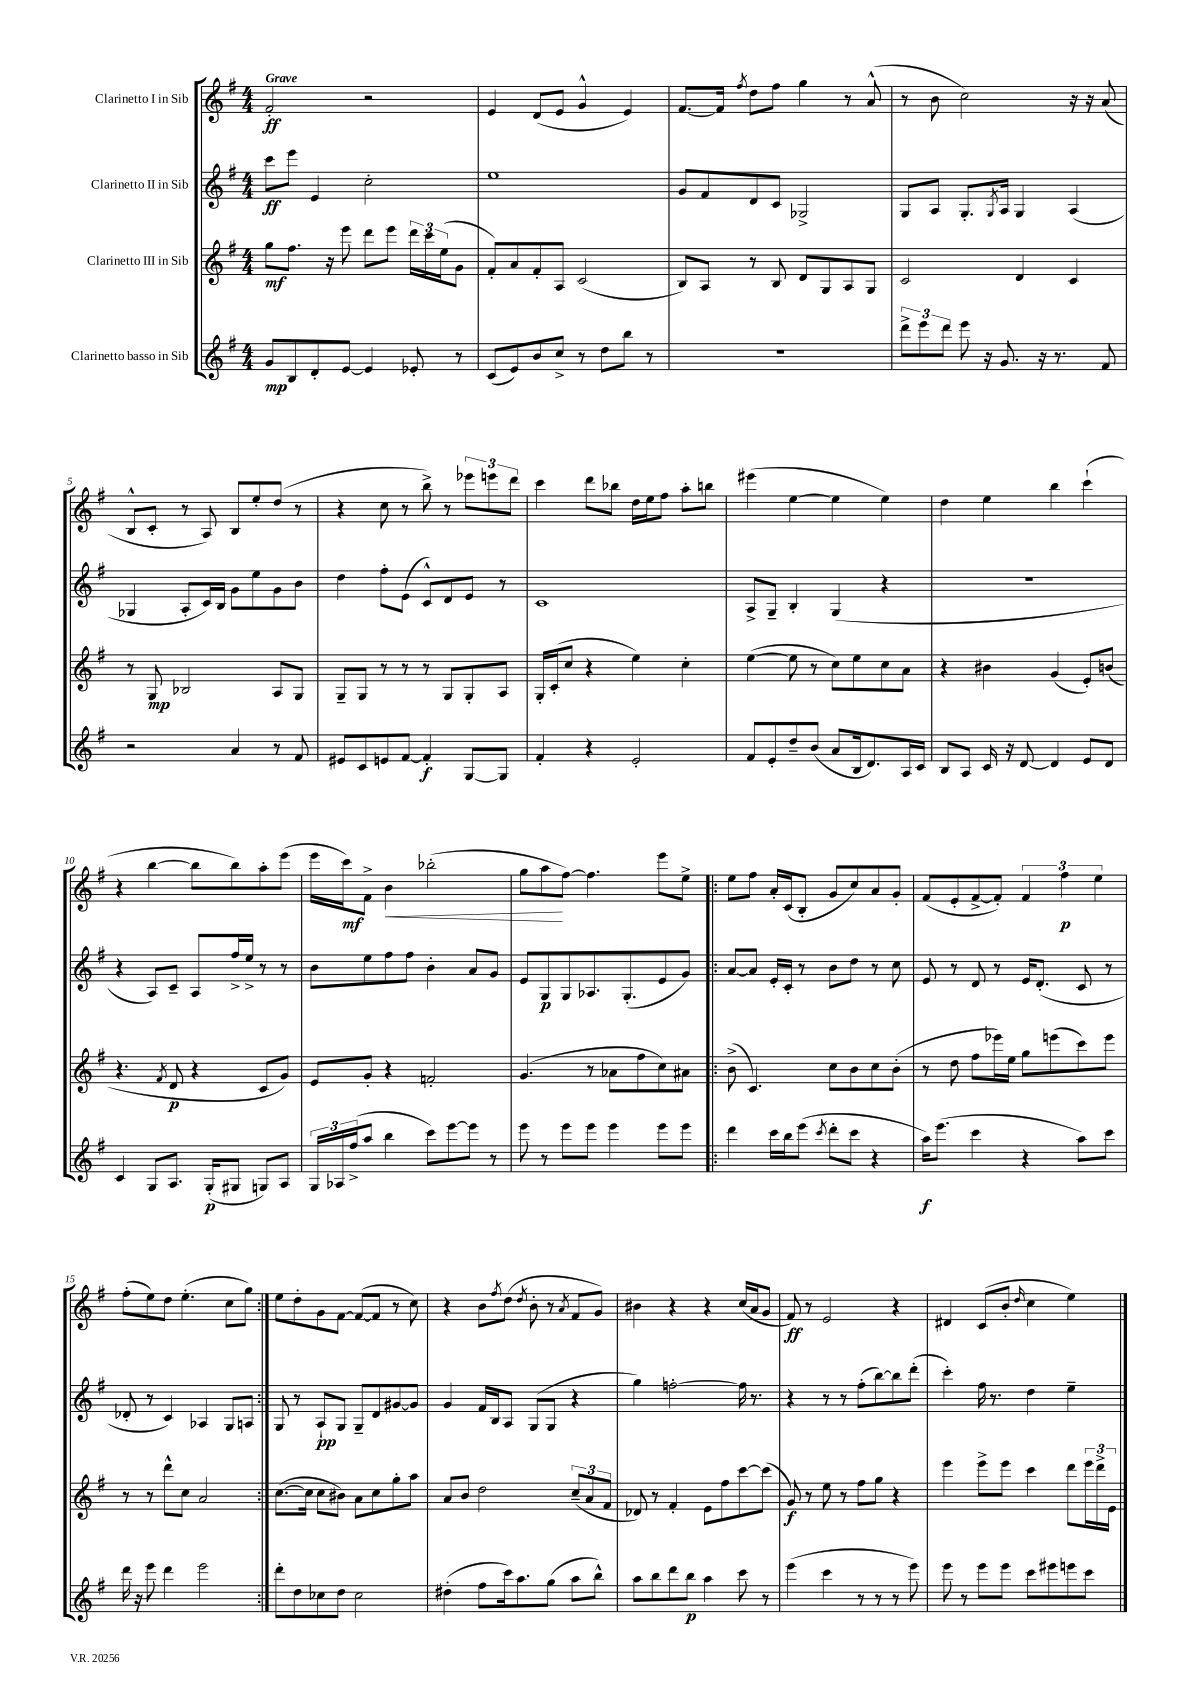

**kern	**dynam	**kern	**dynam	**kern	**dynam	**kern	**dynam
*part4	*part4	*part3	*part3	*part2	*part2	*part1	*part1
*staff4	*staff4	*staff3	*staff3	*staff2	*staff2	*staff1	*staff1
*I"Clarinetto basso in Sib	*	*I"Clarinetto III in Sib	*	*I"Clarinetto II in Sib	*	*I"Clarinetto I in Sib	*
*clefG2	*	*clefG2	*	*clefG2	*	*clefG2	*
*k[f#]	*	*k[f#]	*	*k[f#]	*	*k[f#]	*
*M4/4	*	*M4/4	*	*M4/4	*	*M4/4	*
=1	=1	=1	=1	=1	=1	=1	=1
!	!	!	!	!	!	!LO:TX:a:B:t=Grave	!
8g/L	mp	8gg\L	mf	8ccc\L	ff	2f#'/	ff
8B/	.	8.ff#\J	.	8eee\J	.	.	.
8d'/	.	.	.	4e/	.	.	.
.	.	16r	.	.	.	.	.
[8e/J	.	8eee\	.	.	.	.	.
4e/]	.	8ddd\L	.	2cc'\	.	2r	.
.	.	8eee\J	.	.	.	.	.
8e-X'/	.	24ddd\LL	.	.	.	.	.
.	.	24ccc\	.	.	.	.	.
.	.	(24ee\J	.	.	.	.	.
8r	.	8g\J	.	.	.	.	.
=2	=2	=2	=2	=2	=2	=2	=2
(8c/L	.	8f#'/L)	.	1ee	.	4e/	.
8e/)	.	8a/	.	.	.	.	.
8b/	.	8f#'/	.	.	.	(8d/L	.
8cc^/J	.	8A/J	.	.	.	8e/J	.
8r	.	(2c/	.	.	.	4g^^/	.
8dd\L	.	.	.	.	.	.	.
8bb\J	.	.	.	.	.	4e/)	.
8r	.	.	.	.	.	.	.
=3	=3	=3	=3	=3	=3	=3	=3
1r	.	8B/L)	.	8g/L	.	[8.f#/L	.
.	.	8A/J	.	8f#/	.	.	.
.	.	.	.	.	.	16f#/Jk]	.
.	.	.	.	.	.	8qff#/	.
.	.	8r	.	8d/	.	8dd\L	.
.	.	8B/	.	8c/J	.	8ff#\J	.
.	.	8d/L	.	2G-X^/	.	4gg\	.
.	.	8G/	.	.	.	.	.
.	.	8A/	.	.	.	8r	.
.	.	8G/J	.	.	.	(8a^^/	.
=4	=4	=4	=4	=4	=4	=4	=4
12ddd^\L	.	2c/	.	8G/L	.	8r	.
12eee\	.	.	.	.	.	.	.
.	.	.	.	8A/J	.	8b\	.
12ddd\J	.	.	.	.	.	.	.
8eee\	.	.	.	8.G'/L	.	2cc\)	.
16r	.	.	.	.	.	.	.
.	.	.	.	8qG/	.	.	.
8.g/	.	.	.	16A/Jk	.	.	.
.	.	4d/	.	4G/	.	.	.
16r	.	.	.	.	.	.	.
8.r	.	.	.	.	.	.	.
.	.	4c/	.	(4A/	.	16r	.
.	.	.	.	.	.	16r	.
8f#/	.	.	.	.	.	(8a/	.
!!LO:LB:g=z
=5	=5	=5	=5	=5	=5	=5	=5
2r	.	8r	.	4G-X/	.	8B^^/L	.
.	.	8G/	mp	.	.	8c'/J	.
.	.	2B-X/	.	8A'/L	.	8r	.
.	.	.	.	16c/L)	.	8A/)	.
.	.	.	.	16B/JJ	.	.	.
4a/	.	.	.	8g\L	.	8B/L	.
.	.	.	.	8ee\	.	8ee'/	.
8r	.	8A/L	.	8g\	.	(8dd/J	.
8f#/	.	8G/J	.	8b\J	.	8r	.
=6	=6	=6	=6	=6	=6	=6	=6
8e#X/L	.	8G~/L	.	4dd\	.	4r	.
8c/	.	8G/J	.	.	.	.	.
8en/	.	8r	.	8ff#'\L	.	8cc\	.
[8f#/J	.	8r	.	(8e\J	.	8r	.
4f#'/]	f	8r	.	8c^^/L)	.	8bb^\)	.
.	.	8G/L	.	8d/	.	8r	.
[8G/L	.	8G'/	.	8e/J	.	12eee-X\L	.
.	.	.	.	.	.	12eeen\	.
8G/J]	.	8A/J	.	8r	.	.	.
.	.	.	.	.	.	12ddd\J	.
=7	=7	=7	=7	=7	=7	=7	=7
4f#'/	.	16G'/LL	.	1c	.	4ccc\	.
.	.	(16c'/J	.	.	.	.	.
.	.	8cc/J	.	.	.	.	.
4r	.	4r	.	.	.	8ddd\L	.
.	.	.	.	.	.	8bb-X\J	.
2e'/	.	4ee\)	.	.	.	16dd\LL	.
.	.	.	.	.	.	16ee\J	.
.	.	.	.	.	.	8ff#\J	.
.	.	4cc'\	.	.	.	8aa'\L	.
.	.	.	.	.	.	8bbn\J	.
=8	=8	=8	=8	=8	=8	=8	=8
8f#/L	.	([4ee\	.	8A^/L	.	(4eee#X\	.
8e'/	.	.	.	8G~/J	.	.	.
8dd~/	.	8ee\]	.	4B'/	.	[4ee\	.
(8b/J	.	8r	.	.	.	.	.
8a/L	.	8cc\L)	.	(4G/	.	4ee\]	.
16B/k	.	8ee\	.	.	.	.	.
8.d/)	.	.	.	.	.	.	.
.	.	8cc\	.	4r	.	4ee\)	.
16A/L	.	8a\J	.	.	.	.	.
16c/JJ	.	.	.	.	.	.	.
=9	=9	=9	=9	=9	=9	=9	=9
8B/L	.	4r	.	1r	.	4dd\	.
8A/J	.	.	.	.	.	.	.
16c/	.	4b#X\	.	.	.	4ee\	.
16r	.	.	.	.	.	.	.
[8d/	.	.	.	.	.	.	.
4d/]	.	(4g/	.	.	.	4bb\	.
8e/L	.	8e'/L)	.	.	.	(4ccc`\	.
8d/J	.	(8bn/J	.	.	.	.	.
!!LO:LB:g=z
=10	=10	=10	=10	=10	=10	=10	=10
4c/	.	4.r	.	4r	.	4r	.
8G/L	.	.	.	8A/L)	.	[4bb\	.
.	.	8qf#/	.	.	.	.	.
8.A/J	.	8d/	p	8c~/J	.	.	.
.	.	4r	.	8A/L	.	8bb\L]	.
(16G'/KL	p	.	.	.	.	.	.
8G#X/J	.	.	.	16ff#^/L	.	8bb\)	.
.	.	.	.	16ee^/JJ	.	.	.
8Gn/L)	.	8c/L	.	8r	.	8aa'\	.
8A/J	.	8g/J)	.	8r	.	(8eee\J	.
=11	=11	=11	=11	=11	=11	=11	=11
24G/LL	.	8e/L	.	8b\L	.	16eee\LL	.
24A-X/	.	.	.	.	.	.	.
.	.	.	.	.	.	16ccc\J)	mf
(24ff#^/J	.	.	.	.	.	.	.
8aa/J	.	8g'/J	.	8ee\	.	8f#^\J	.
!	!	!	!	!	!	!	!LO:HP:b
4bb\	.	4r	.	8ff#\	.	4b\	<
.	.	.	.	8ff#\J	.	.	.
8ccc\L)	.	2fn'/	.	4b'\	.	(2bb-X'\	.
[8eee\	.	.	.	.	.	.	.
8eee\J]	.	.	.	8a/L	.	.	.
8r	.	.	.	8g/J	.	.	.
=12	=12	=12	=12	=12	=12	=12	=12
8eee\	.	(4.g/	.	8e/L	.	8gg\L	.
8r	.	.	.	8G/	p	8aa\	.
8eee\L	.	.	.	8G/	.	[8ff#\J)	[
8eee\J	.	8r	.	8.A-X/	.	4.ff#\]	.
4eee\	.	8a-X\L	.	.	.	.	.
.	.	.	.	(8.G'/	.	.	.
.	.	8ff#\	.	.	.	.	.
8eee\L	.	8cc\)	.	8e/	.	8eee\L	.
8eee\J	.	8a#X\J	.	8g/J)	.	8ee^\J	.
=13!|:	=13!|:	=13!|:	=13!|:	=13!|:	=13!|:	=13!|:	=13!|:
4ddd\	.	(8b^\	.	[8a/L	.	8ee\L	.
.	.	4.c/)	.	8a/J]	.	8ff#\J	.
16ccc\LL	.	.	.	16e'/LL	.	16a'/LL	.
16bb\J	.	.	.	16c'/JJ	.	(16c/J	.
(8eee\J	.	.	.	8r	.	8B'/J	.
8qccc/	.	.	.	.	.	.	.
8ddd'\L	.	8cc\L	.	8b\L	.	8g/L	.
8ccc\J	.	8b\	.	8dd\J	.	8cc/)	.
4r	.	8cc\	.	8r	.	8a/	.
.	.	(8b'\J	.	8cc\	.	8g'/J	.
=14	=14	=14	=14	=14	=14	=14	=14
16aa\KL)	f	8r	.	8e/	.	(8f#/L	.
(8.eee\J	.	.	.	.	.	.	.
.	.	8dd\	.	8r	.	8e'/	.
4ccc\	.	8ff#\L	.	8d/	.	[8f#^/	.
.	.	16eee-X\L)	.	8r	.	8f#'/J])	.
.	.	16ee\JJ	.	.	.	.	.
4r	.	8gg\L	.	16e/KL	.	6f#/	.
.	.	.	.	(8.d'/J	.	.	.
.	.	(8eeen\	.	.	.	.	.
.	.	.	.	.	.	6ff#\	p
8aa\L)	.	8ccc\)	.	8c/	.	.	.
.	.	.	.	.	.	6ee\	.
8ccc\J	.	8eee\J	.	8r	.	.	.
!!LO:LB:g=z
=15	=15	=15	=15	=15	=15	=15	=15
16ddd\	.	8r	.	8d-X'/	.	(8ff#'\L	.
16r	.	.	.	.	.	.	.
8eee\	.	8r	.	8r	.	8ee\)	.
4ddd\	.	8ddd^^\L	.	4c/)	.	8dd\J	.
.	.	8cc\J	.	.	.	(4.ee'\	.
2eee\	.	2a/	.	4A-X/	.	.	.
.	.	.	.	8G/L	.	8cc\L	.
.	.	.	.	8An/J	.	8gg\J)	.
=16:|!	=16:|!	=16:|!	=16:|!	=16:|!	=16:|!	=16:|!	=16:|!
8ddd'\L	.	([8.cc\L	.	8G/	.	8ee\L	.
8dd\	.	.	.	8r	.	8dd'\	.
.	.	16cc\Jk]	.	.	.	.	.
8cc-X\	.	8cc\L	.	8A`/L	pp	8g\	.
8dd\J	.	8b#X\J)	.	8G/J	.	[8f#\J	.
2cc-\	.	8a\L	.	8G~/L	.	(8f#/L_	.
.	.	8cc\	.	8d/	.	8f#/J]	.
.	.	8gg'\	.	[8g#X/	.	8r	.
.	.	8aa\J	.	8g#/J]	.	8cc\)	.
=17	=17	=17	=17	=17	=17	=17	=17
(4dd#X'\	.	8a/L	.	4g/	.	4r	.
.	.	8b/J	.	.	.	.	.
8ff#\L	.	2dd\	.	16f#/LL	.	8b\L	.
.	.	.	.	16B/J	.	.	.
.	.	.	.	.	.	8qff#/	.
16ccc\k)	.	.	.	8A/J	.	(8dd\J	.
8.aa\	.	.	.	.	.	.	.
.	.	.	.	.	.	8qdd/	.
.	.	.	.	(8G/L	.	8b'\	.
(8gg\J	.	.	.	8G/J	.	8r	.
.	.	.	.	.	.	8qa/	.
8aa\L	.	(12cc~/L	.	4r	.	8f#/L	.
.	.	12a/	.	.	.	.	.
8bb^^\J)	.	.	.	.	.	8g/J)	.
.	.	12f#/J	.	.	.	.	.
=18	=18	=18	=18	=18	=18	=18	=18
8aa\L	.	8d-X/)	.	4gg\)	.	4b#X\	.
8bb\	.	8r	.	.	.	.	.
8ddd\	.	4f#'/	.	[2ffn'\	.	4r	.
8bb\J	p	.	.	.	.	.	.
4aa\	.	8e\L	.	.	.	4r	.
.	.	8ff#\	.	.	.	.	.
8ccc\	.	[8ccc\	.	16ff\]	.	(16cc/LL	.
.	.	.	.	8.r	.	16a/J	.
8r	.	(8ccc\J]	.	.	.	8g/J	.
=19	=19	=19	=19	=19	=19	=19	=19
(4eee\	.	8g/)	f	4r	.	8f#/)	ff
.	.	8r	.	.	.	8r	.
4ccc\	.	8ee\	.	8r	.	2e/	.
.	.	8r	.	8r	.	.	.
8r	.	8ff#\L	.	(8ff#'\L	.	.	.
8r	.	8gg\J	.	[8bb\)	.	.	.
8r	.	4r	.	8bb\]	.	4r	.
8eee\)	.	.	.	(8ddd'\J	.	.	.
=20	=20	=20	=20	=20	=20	=20	=20
8eee\	.	4eee\	.	4ccc'\)	.	4d#X/	.
8r	.	.	.	.	.	.	.
8eee\L	.	8eee^\L	.	16ff#\	.	(8c/L	.
.	.	.	.	8.r	.	.	.
8eee\J	.	8eee\J	.	.	.	8b'/J	.
.	.	.	.	.	.	16qqdd/	.
8ccc\L	.	4ccc\	.	4dd\	.	4cc\	.
8eee#X\	.	.	.	.	.	.	.
8eeen\	.	8ddd\L	.	4ee~\	.	4ee\)	.
8ccc\J	.	24eee\L	.	.	.	.	.
.	.	24ddd^\	.	.	.	.	.
.	.	24e\JJ	.	.	.	.	.
==	==	==	==	==	==	==	==
*-	*-	*-	*-	*-	*-	*-	*-
